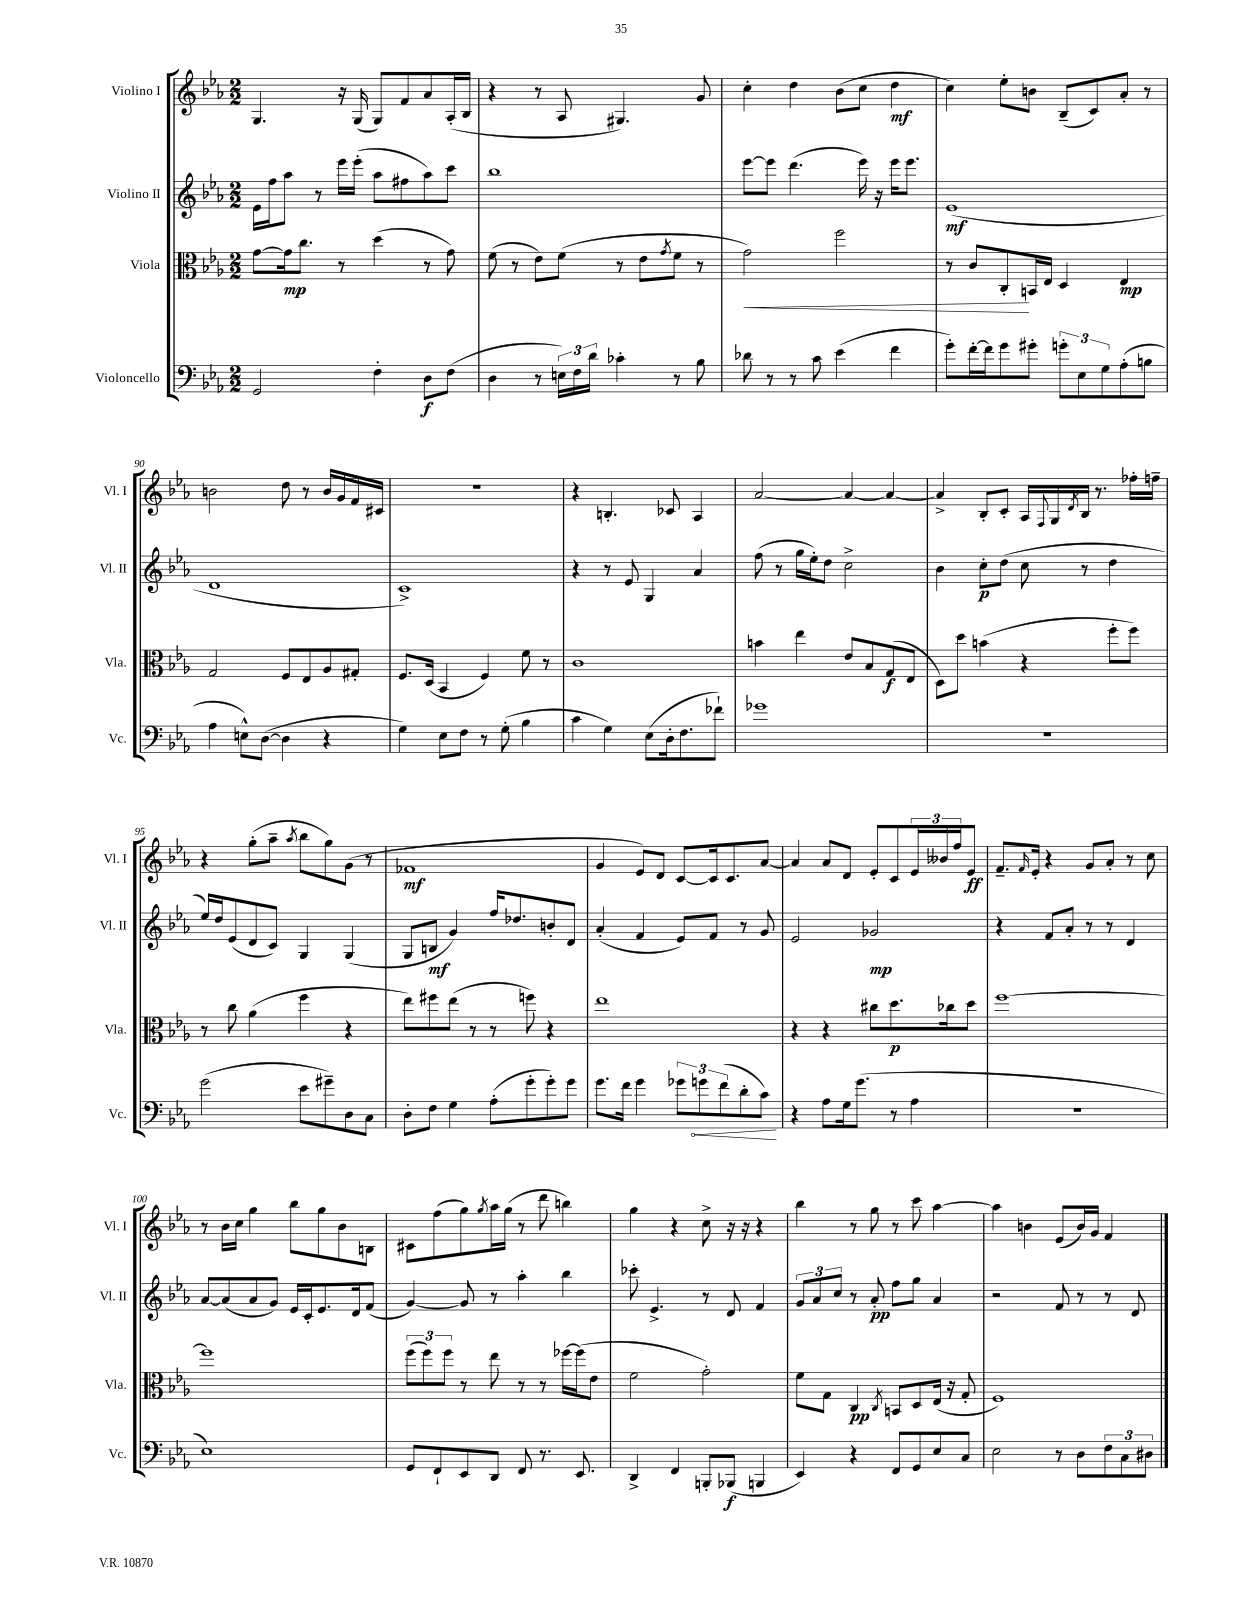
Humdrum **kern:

**kern	**kern	**kern	**kern
*staff4	*staff3	*staff2	*staff1
*clefF4	*clefC3	*clefG2	*clefG2
*k[b-e-a-]	*k[b-e-a-]	*k[b-e-a-]	*k[b-e-a-]
*M2/2	*M2/2	*M2/2	*M2/2
2GG/	[8g\L	16e-\LL	4.G/
.	.	16ff\J	.
.	16g\]k	8aa-\J	.
.	8.cc\J	.	.
.	.	8r	.
.	8r	16eee-\LL	16r
.	.	(16eee-'\JJ	(16G/
4F'\	(4dd\	8aa-\L	8G/L)
.	.	8ff#\	8f/
8D\L	8r	8aa-\)	8a-/
(8F\J	8g\)	8ccc\J	(16A-'/L
.	.	.	16B-/JJ
=	=	=	=
4D\	(8f\	1bb-	4r
.	8r	.	.
8r	8e-\L)	.	8r
24E\LL)	(8f\J	.	8A-/
24F\	.	.	.
24d\JJ	.	.	.
4c-'\	8r	.	4.G#/)
.	8e-\L	.	.
.	8qg/	.	.
8r	8f\J	.	.
8B-\	8r	.	8g/
=	=	=	=
8d-\	2g\)	[8eee-\L	4cc'\
8r	.	8eee-\]J	.
8r	.	(4.ddd\	4dd\
8c\	.	.	.
(4e-\	2ff\	.	(8b-\L
.	.	16eee-\)	8cc\J
.	.	16r	.
4f\	.	16eee-\LK	4dd\
.	.	8.eee-\J	.
=	=	=	=
8g'\L)	8r	(1e-	4cc\)
[16f'\L	8c/L	.	.
16f\]J	.	.	.
8g\	8C'/	.	8ee-'\L
8g#'\J	16BB/L	.	8b\J
.	16E-/JJ	.	.
12g'\L	4D/	.	(8B-~/L
12E-\	.	.	.
.	.	.	8c/)
12G\	.	.	.
(8A-'\	4E-/	.	8a-'/J
8B\J	.	.	8r
=	=	=	=
4A-\	2G/	1d	2b\
8E^^\L)	.	.	.
([8D\J	.	.	.
4D\]	8F/L	.	8dd\
.	8E-/	.	8r
4r	8A-/	.	16b/LL
.	.	.	16g/
.	8G#'/J	.	16f/
.	.	.	16c#/JJ
=	=	=	=
4G\)	8.F/L	1c^)	1r
.	(16D/Jk	.	.
8E-\L	4BB-/	.	.
8F\J	.	.	.
8r	4F/)	.	.
(8G'\	.	.	.
4B-\	8f\	.	.
.	8r	.	.
=	=	=	=
4c\	1c	4r	4r
4G\)	.	8r	4.B'/
.	.	8e-/	.
(8E-\L	.	4G/	.
16D'\k	.	.	8c-/
8.F\	.	.	.
.	.	4a-/	4A-/
8f-`\J)	.	.	.
=	=	=	=
1g-	4b\	(8ff\	[2a-/
.	.	8r	.
.	4ee-\	16gg\LL	.
.	.	16ee-'\J)	.
.	.	8dd\J	.
.	8e-/L	2cc^\	4a-/_
.	8B-/	.	.
.	(8G/	.	4a-/_
.	8E-/J	.	.
=	=	=	=
1r	8D\L)	4b-\	4a-^/]
.	8dd\J	.	.
.	(4b\	8cc'\L	8B-'/L
.	.	(8dd\J	8c'/J
.	4r	8cc\	16A-/LL
.	.	.	8qqF/
.	.	.	16G/
.	.	.	8qd/
.	.	8r	16B-/JJ
.	.	.	8.r
.	8ff'\L	4dd\	.
.	8ff\J)	.	16ff-'\LL
.	.	.	16ff~\JJ
=	=	=	=
(2g\	8r	16ee-/LL)	4r
.	.	16dd/J	.
.	8cc\	(8e-/	.
.	(4a-\	8d/	(8gg'\L
.	.	8c/J)	8aa-~\J
.	.	.	8qaa-/
8e-\L	4ff\	4G/	8bb-\L
8g#~\)	.	.	8gg\)
8D\	4r	(4G/	(8g\J
8C\J	.	.	8r
=	=	=	=
8D'\L	8ee-\L)	8G/L	1f-
8F\J	8ff#\	8B/J	.
4G\	(8ee-\J	4g/)	.
.	8r	.	.
(8A-'\L	8r	16ff/LK	.
.	.	8.dd-/	.
8g'\	8ff\)	.	.
8g'\)	4r	8b'/	.
8g\J	.	8d/J	.
=	=	=	=
8.g\L	1ee-	(4a-'/	4g/
16f\Jk	.	.	.
4g\	.	4f/	8e-/L)
.	.	.	8d/J
12g-\L	.	8e-/L)	[8c/L
12g\	.	.	.
.	.	8f/J	16c/]k
(12f\	.	.	.
.	.	.	8.c/
8d'\	.	8r	.
8c\J)	.	8g/	[8a-/J
=	=	=	=
4r	4r	2e-/	4a-/]
8A-\L	4r	.	8a-/L
16G\k	.	.	8d/J
(8.g\J	.	.	.
.	8cc#\L	2g-/	8e-'/L
8r	8.dd\	.	8c/
4A-\	.	.	24e-/L
.	.	.	24b--/
.	16cc-\k	.	.
.	.	.	24ff/J
.	8dd\J	.	8e-/J
=	=	=	=
1r	[1ff	4r	8.f~/L
.	.	.	16qqf/
.	.	.	16e-'/Jk
.	.	8f/L	4r
.	.	8a-'/J	.
.	.	8r	8g/L
.	.	8r	8a-'/J
.	.	4d/	8r
.	.	.	8cc\
=	=	=	=
1E-)	1ff]	[8a-/L	8r
.	.	(8a-/]	16b-\LL
.	.	.	16cc\JJ
.	.	8a-/	4gg\
.	.	8g/J)	.
.	.	16e-/LL	8bb-\L
.	.	16c'/J	.
.	.	8.e-/	8gg\
.	.	.	8b-\
.	.	16d/k	.
.	.	(8f/J	8B\J
=	=	=	=
8GG/L	(12ff\L	[4g/)	8c#\L
.	12ff\)	.	.
8FF`/	.	.	(8ff\
.	12ff\J	.	.
8EE-/	8r	8g/]	8gg\)
.	.	.	8qgg/
8DD/J	8ee-\	8r	16aa-\L
.	.	.	(16gg\JJ
8FF/	8r	4aa-'\	8r
8.r	8r	.	8ddd\
.	[16ff-\LL	4bb-\	4bb\)
8.EE-/	(16ff-\]J	.	.
.	8e-\J	.	.
=	=	=	=
4DD^/	2f\	8ccc-'\	4gg\
.	.	4.e-^/	.
4FF/	.	.	4r
8BBB'/L	2g'\)	8r	8cc^\
(8BBB-/J	.	8d/	16r
.	.	.	16r
4BBB/	.	4f/	4r
=	=	=	=
4EE-/)	8f\L	12g/L	4bb-\
.	.	12a-/	.
.	8G\J	.	.
.	.	12cc/J	.
4r	4C/	8r	8r
.	.	8a-'/	8gg\
.	8qC/	.	.
8FF/L	8BB/L	8ff\L	8r
8GG/	8D/	8gg\J	8ccc\
8E-/	(16E-/Jk	4a-/	[4aa-\
.	16r	.	.
8C/J	8G'/	.	.
=	=	=	=
2E-\	1F)	2r	4aa-\]
.	.	.	4b\
8r	.	8f/	(8e-/L
8D\L	.	8r	16b/L)
.	.	.	16g/JJ
12F\	.	8r	4f/
12C\	.	.	.
.	.	8d/	.
12D#\J	.	.	.
==	==	==	==
*-	*-	*-	*-
